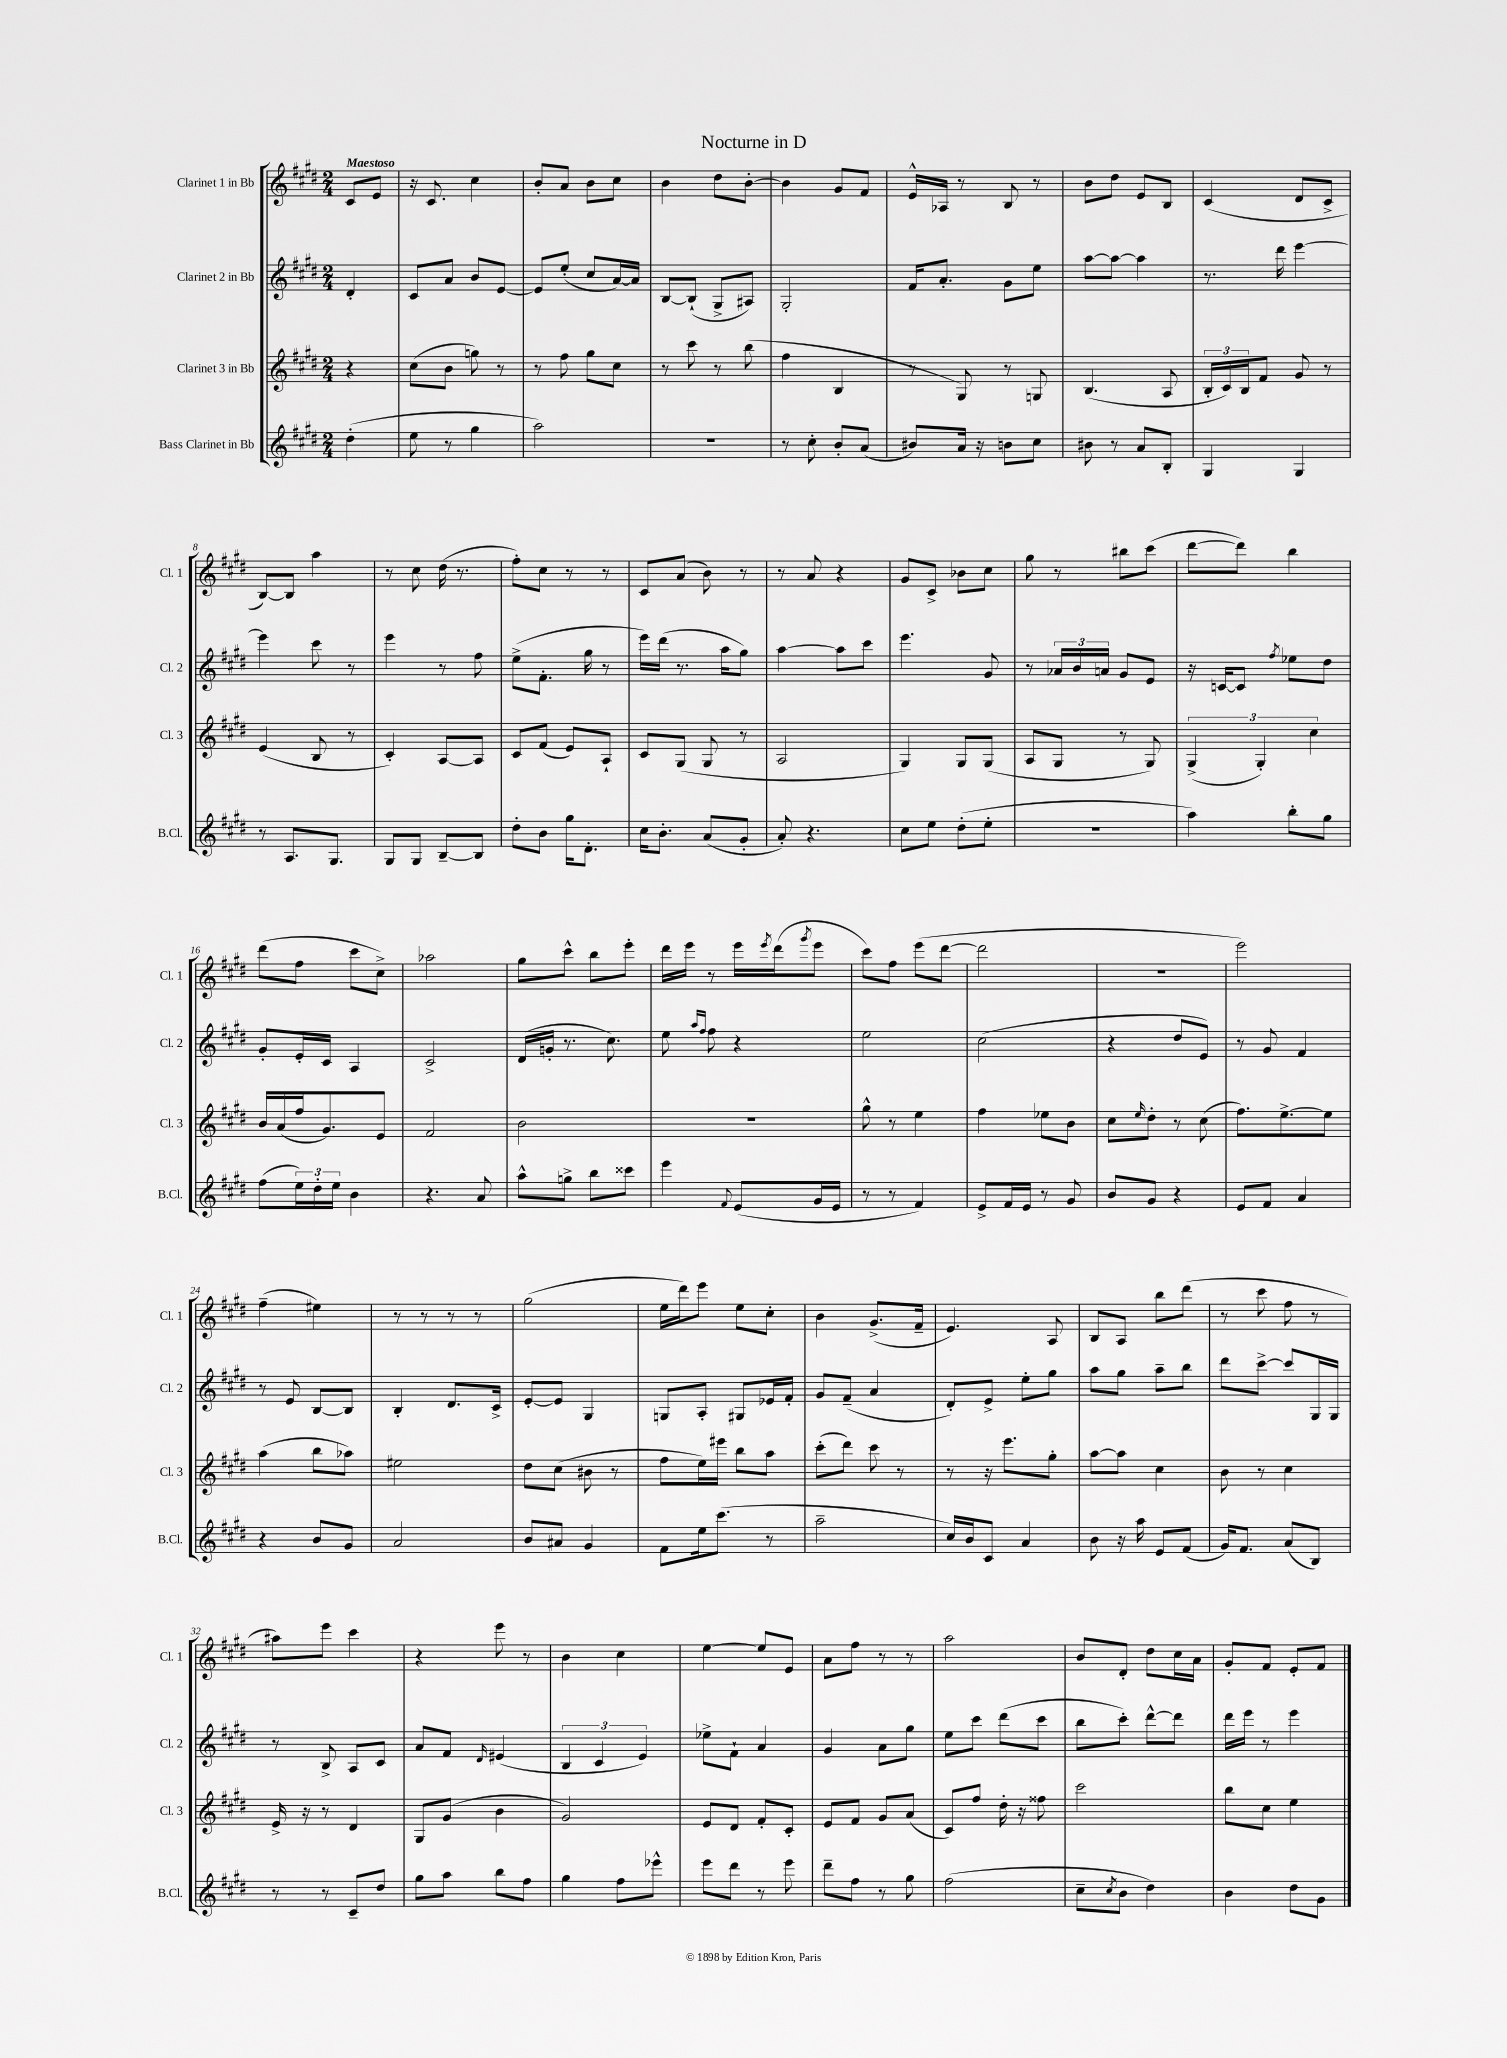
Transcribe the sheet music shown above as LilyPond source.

\header { title = "Nocturne in D" }
<<
\new StaffGroup <<
\new Staff = "s0" \with { instrumentName = "Clarinet 1 in Bb" shortInstrumentName = "Cl. 1" } {
    \clef treble \key e \major \numericTimeSignature \time 2/4 \partial 4 \tempo "Maestoso"
    cis'8 e'8 |
    r16 cis'8. cis''4 |
    b'8-. a'8 b'8 cis''8 |
    b'4 dis''8 b'8~-. |
    b'4 gis'8 fis'8 |
    e'16-^ aes16 r8 b8 r8 |
    b'8 dis''8 e'8 b8 |
    cis'4( dis'8 cis'8-> |
    b8~) b8 a''4 |
    r8 cis''8 dis''16( r8. |
    fis''8-.) cis''8 r8 r8 |
    cis'8 a'8( b'8) r8 |
    r8 a'8 r4 |
    gis'8 cis'8-> bes'8 cis''8 |
    gis''8 r8 bis''8 cis'''8( |
    dis'''8~ dis'''8) b''4 |
    dis'''8( fis''8 cis'''8 cis''8->) |
    aes''2 |
    gis''8 cis'''8-^ b''8 e'''8-. |
    dis'''16 e'''16 r8 e'''16 \acciaccatura { e'''8 } dis'''16( \acciaccatura { gis'''8 } e'''8 |
    cis'''8) fis''8 e'''8( dis'''8~ |
    dis'''2 |
    r2 |
    e'''2) |
    fis''4--( eis''4) |
    r8 r8 r8 r8 |
    gis''2( |
    e''16 dis'''16) e'''8 e''8 cis''8-. |
    b'4 gis'8.->( fis'16-- |
    e'4.) a8 |
    b8 a8 b''8 dis'''8( |
    r8 cis'''8 fis''8 r8 |
    ais''8) e'''8 cis'''4 |
    r4 e'''8 r8 |
    b'4 cis''4 |
    e''4~ e''8 e'8 |
    a'8 fis''8 r8 r8 |
    a''2 |
    b'8 dis'8-. dis''8 cis''16 a'16 |
    gis'8-. fis'8 e'8-. fis'8 \bar "|." |
}
\new Staff = "s1" \with { instrumentName = "Clarinet 2 in Bb" shortInstrumentName = "Cl. 2" } {
    \clef treble \key e \major \numericTimeSignature \time 2/4 \partial 4
    dis'4-. |
    cis'8 a'8 b'8 e'8~ |
    e'8 e''8-.( cis''8 a'16~) a'16 |
    b8~ b8-!( gis8-> ais8) |
    gis2-. |
    fis'16 a'8.-. gis'8 e''8 |
    a''8~ a''8~ a''4 |
    r8. dis'''16 e'''4~ |
    e'''4 cis'''8 r8 |
    e'''4 r8 fis''8 |
    e''8->( fis'8.-. gis''16 r8 |
    e'''16) dis'''16( r8. a''16 gis''8) |
    a''4~ a''8 cis'''8 |
    e'''4. gis'8 |
    r8 \tuplet 3/2 { aes'16 b'16 a'16 } gis'8 e'8 |
    r16 c'16~ c'8 \acciaccatura { fis''8 } ees''8 dis''8 |
    gis'8-. e'16-. cis'16 a4 |
    cis'2-> |
    dis'16( g'16-. r8. cis''8.) |
    e''8 \grace { a''16 fis''16 } fis''8 r4 |
    e''2 |
    cis''2( |
    r4 dis''8 e'8) |
    r8 gis'8 fis'4 |
    r8 e'8 b8~ b8 |
    b4-. dis'8. cis'16-> |
    e'8~-. e'8 gis4 |
    g8 a8-. gis8 ees'16 fis'16-. |
    gis'8 fis'8--( a'4 |
    dis'8-.) e'8-> e''8-. gis''8 |
    a''8 gis''8 a''8-- b''8 |
    dis'''8 cis'''8~-> cis'''8 gis16 gis16 |
    r8 b8-> a8 cis'8 |
    a'8 fis'8 \grace { dis'16 } eis'4( |
    \tuplet 3/2 { b4 cis'4 e'4) } |
    ees''8-> fis'8-! a'4 |
    gis'4 a'8 gis''8 |
    e''8 cis'''8 dis'''8( cis'''8 |
    b''8 cis'''8-.) dis'''8~-^ dis'''8 |
    dis'''16 e'''16 r8 e'''4 \bar "|." |
}
\new Staff = "s2" \with { instrumentName = "Clarinet 3 in Bb" shortInstrumentName = "Cl. 3" } {
    \clef treble \key e \major \numericTimeSignature \time 2/4 \partial 4
    r4 |
    cis''8( b'8 g''8) r8 |
    r8 fis''8 gis''8 cis''8 |
    r8 cis'''8 r8 b''8( |
    fis''4 b4 |
    r8 gis8) r8 g8 |
    b4.( a8 |
    \tuplet 3/2 { b16-. cis'16) b16 } fis'8 gis'8 r8 |
    e'4( b8 r8 |
    cis'4-.) a8~ a8 |
    cis'8 fis'8( e'8) a8-! |
    cis'8 gis8( gis8 r8 |
    a2 |
    gis4) gis8 gis8( |
    a8 gis8 r8 gis8) |
    \tuplet 3/2 { gis4->( gis4-.) cis''4 } |
    b'16 a'16( fis''16 gis'8.) e'8 |
    fis'2 |
    b'2 |
    R2 |
    gis''8-^ r8 e''4 |
    fis''4 ees''8 b'8 |
    cis''8 \grace { e''16 } dis''8-. r8 cis''8( |
    fis''8.) e''8.~-> e''8 |
    a''4( b''8 aes''8) |
    eis''2 |
    dis''8 cis''8( bis'8 r8 |
    fis''8 e''16) eis'''16 b''8 a''8 |
    cis'''8-.( dis'''8) cis'''8 r8 |
    r8 r16 e'''8. gis''8-. |
    a''8~ a''8 cis''4 |
    b'8 r8 cis''4 |
    e'16-> r16 r8 dis'4 |
    gis8 gis'8( b'4 |
    gis'2) |
    e'8 dis'8 fis'8-. cis'8-. |
    e'8 fis'8 gis'8 a'8( |
    cis'8) fis''8 dis''16-. r16 fisis''8 |
    cis'''2 |
    b''8 cis''8 e''4 \bar "|." |
}
\new Staff = "s3" \with { instrumentName = "Bass Clarinet in Bb" shortInstrumentName = "B.Cl." } {
    \clef treble \key e \major \numericTimeSignature \time 2/4 \partial 4
    dis''4-.( |
    e''8 r8 gis''4 |
    a''2) |
    r2 |
    r8 cis''8-. b'8-. a'8( |
    bis'8) a'16 r16 b'8 cis''8 |
    bis'8 r8 a'8 b8-. |
    gis4 gis4 |
    r8 a8. gis8. |
    gis8 gis8 b8~-- b8 |
    dis''8-. b'8 gis''16 dis'8.-. |
    cis''16 b'8.-. a'8( gis'8-. |
    a'8-.) r4. |
    cis''8 e''8 dis''8-.( e''8-. |
    R2 |
    a''4) b''8-. gis''8 |
    fis''8( \tuplet 3/2 { e''16) dis''16-. e''16 } b'4 |
    r4. a'8 |
    a''8-^ g''8-> b''8 cisis'''8 |
    e'''4 \appoggiatura { fis'8 } e'8( gis'16 e'16 |
    r8 r8 fis'4) |
    e'8-> fis'16 e'16 r8 gis'8 |
    b'8 gis'8 r4 |
    e'8 fis'8 a'4 |
    r4 b'8 gis'8 |
    a'2 |
    b'8 ais'8 gis'4 |
    fis'8 e''16 cis'''8.( r8 |
    a''2-- |
    cis''16) b'16 cis'8 a'4 |
    b'8 r16 a''16 e'8 fis'8( |
    gis'16) fis'8. a'8( b8) |
    r8 r8 cis'8-- dis''8 |
    gis''8 a''8 b''8 fis''8 |
    gis''4 fis''8 ees'''8-^ |
    e'''8 dis'''8 r8 e'''8 |
    dis'''8-- fis''8 r8 gis''8 |
    fis''2( |
    cis''8-- \acciaccatura { cis''8 } b'8 dis''4) |
    b'4 dis''8 gis'8 \bar "|." |
}
>>
>>
